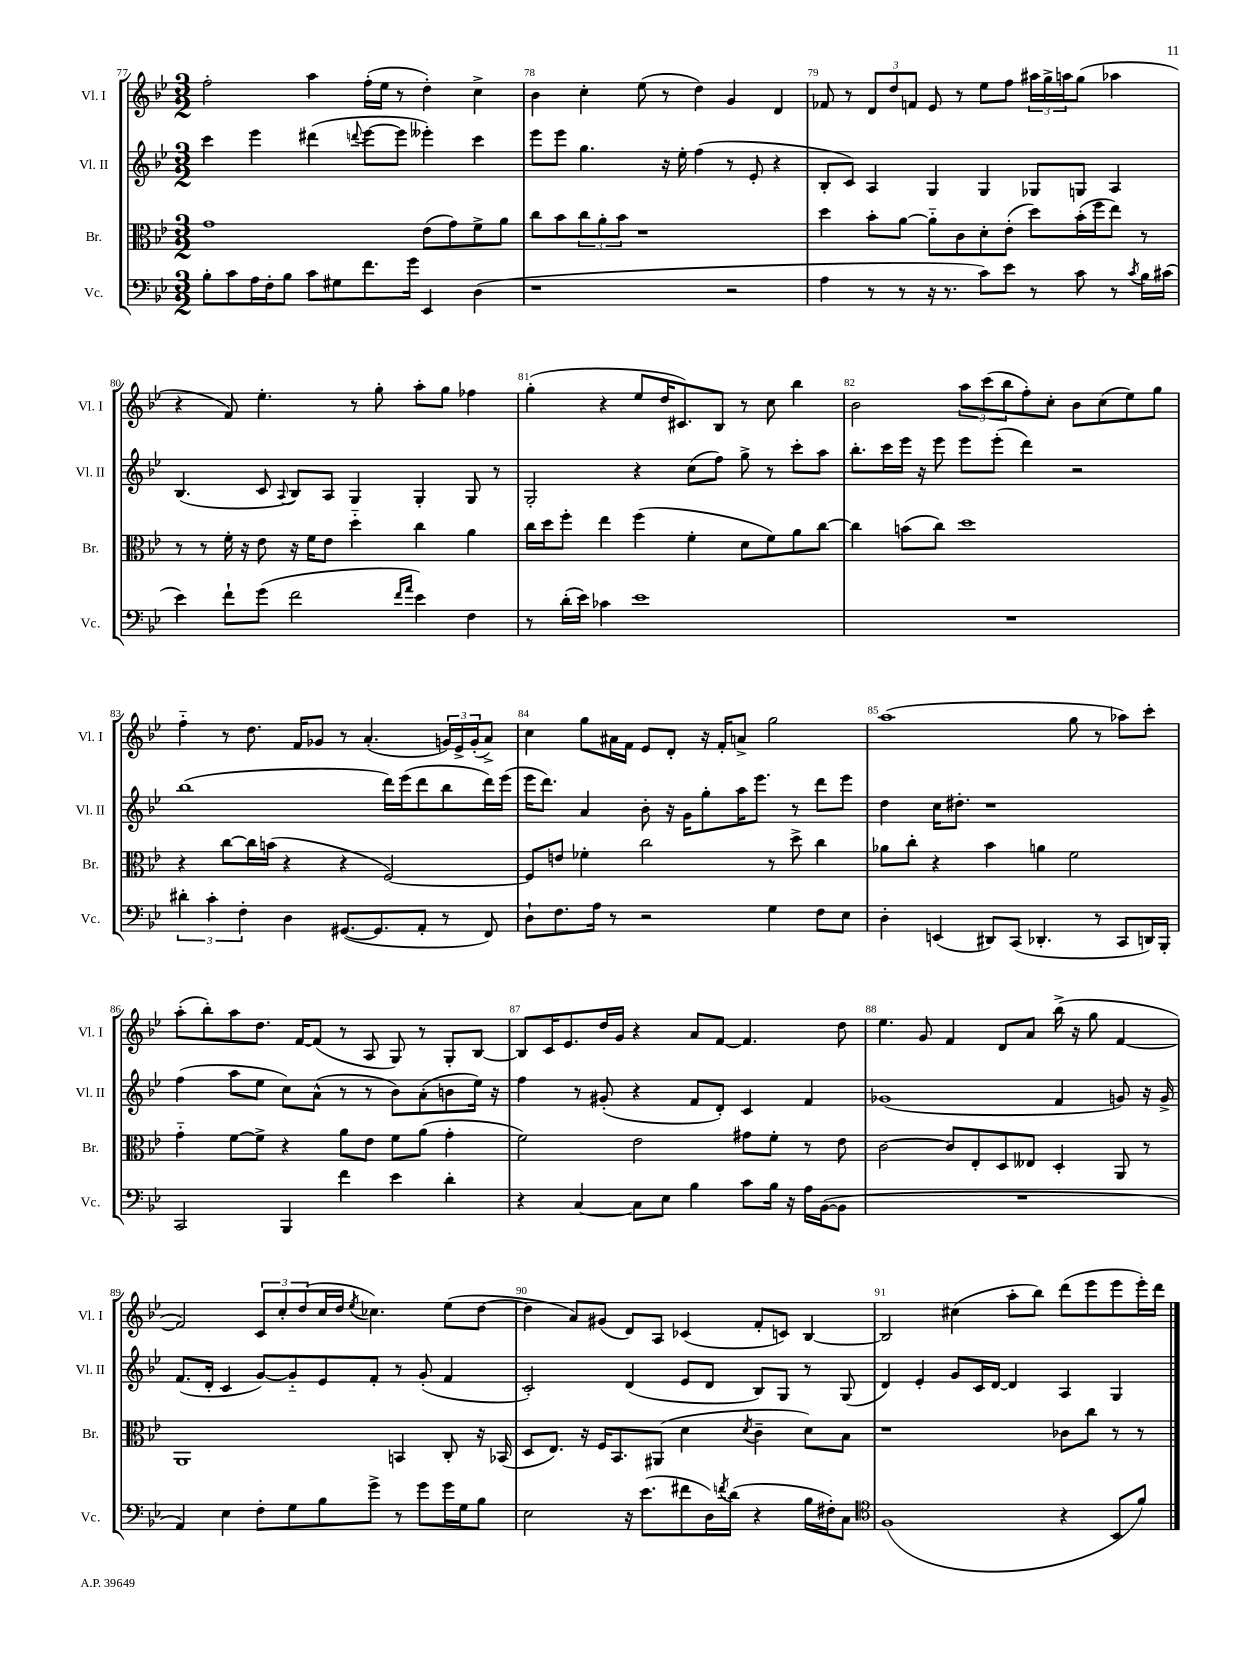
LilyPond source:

<<
\new StaffGroup <<
\new Staff = "s0" \with { instrumentName = "Vl. I" shortInstrumentName = "Vl. I" } {
    \clef treble \key bes \major \numericTimeSignature \time 3/2
    f''2-. a''4 f''16-.( ees''16 r8 d''4-.) c''4-> |
    bes'4 c''4-. ees''8( r8 d''4) g'4 d'4 |
    fes'8 r8 \tuplet 3/2 { d'8 d''8 f'8 } ees'8 r8 ees''8 f''8 \tuplet 3/2 { ais''16 g''16-> a''16 } g''8( aes''4 |
    r4 f'8) ees''4.-. r8 g''8-. a''8-. g''8 fes''4 |
    g''4-.( r4 ees''8 d''16 cis'8.) bes8 r8 c''8 bes''4 |
    bes'2 \tuplet 3/2 { a''8 c'''8( bes''8 } f''8-.) c''8-. bes'8 c''8( ees''8) g''8 |
    f''4-_ r8 d''8. f'16 ges'8 r8 a'4.-.( \tuplet 3/2 { g'16) ees'16-> g'16-.( } a'8->) |
    c''4 g''8 ais'16 f'16 ees'8 d'8-. r16 f'16-. a'8-> g''2 |
    a''1( g''8 r8 aes''8) c'''8-. |
    a''8-.( bes''8-.) a''8 d''8. f'16~ f'8( r8 a8 g8) r8 g8-. bes8~ |
    bes8 c'16 ees'8. d''16 g'16 r4 a'8 f'8~ f'4. d''8 |
    ees''4. g'8 f'4 d'8 a'8 bes''16->( r16 g''8 f'4~ |
    f'2) \tuplet 3/2 { c'8 c''8-. d''8( } c''16 d''16 \acciaccatura { ees''8 } ces''4.) ees''8( d''8~ |
    d''4 a'8) gis'8( d'8) a8 ces'4( f'8-. c'8) bes4~ |
    bes2 cis''4( a''8-. bes''8) d'''8( ees'''8 ees'''8 ees'''16-.) d'''16 \bar "|." |
}
\new Staff = "s1" \with { instrumentName = "Vl. II" shortInstrumentName = "Vl. II" } {
    \clef treble \key bes \major \numericTimeSignature \time 3/2
    c'''4 ees'''4 dis'''4( \appoggiatura { d'''8 } ees'''8~ ees'''8 eeses'''4-.) c'''4 |
    ees'''8 ees'''8 g''4. r16 ees''16-. f''4( r8 ees'8-. r4 |
    bes8-. c'8) a4 g4 g4 ges8 g8 a4 |
    bes4.( c'8 \appoggiatura { a8 } bes8) a8 g4 g4-. g8 r8 |
    g2-. r4 c''8( f''8) g''8-> r8 c'''8-. a''8 |
    bes''8.-. c'''16 ees'''16 r16 ees'''8 ees'''8 ees'''8-.( d'''4) r2 |
    bes''1( d'''16) ees'''16( d'''8 bes''8 d'''16) ees'''16( |
    ees'''16 d'''8.) a'4 bes'8-. r16 g'16 g''8-. a''16 ees'''8. r8 d'''8 ees'''8 |
    d''4 c''16 dis''8.-. r1 |
    f''4( a''8 ees''8 c''8) a'8-^( r8 r8 bes'8) a'8-.( b'8 ees''16) r16 |
    f''4 r8 gis'8-.( r4 f'8 d'8-.) c'4 f'4 |
    ges'1( f'4 g'8) r16 g'16-> |
    f'8.( d'16-. c'4 g'8~) g'8-_ ees'8 f'8-. r8 g'8-.( f'4 |
    c'2-.) d'4( ees'8 d'8 bes8) g8 r8 g8( |
    d'4) ees'4-. g'8 c'16 d'16~ d'4 a4 g4 \bar "|." |
}
\new Staff = "s2" \with { instrumentName = "Br." shortInstrumentName = "Br." } {
    \clef alto \key bes \major \numericTimeSignature \time 3/2
    g'1 ees'8( g'8) f'8-> a'8 |
    c''8 bes'8 \tuplet 3/2 { c''8 a'8-. bes'8 } r1 |
    d''4 bes'8-. a'8~ a'8-_ c'8 d'8-. ees'8-.( d''8) bes'16-.( f''16 ees''8) r8 |
    r8 r8 f'16-. r16 ees'8 r16 f'16 ees'8 d''4-_ c''4 a'4 |
    c''16 d''16 f''8-. ees''4 f''4( f'4-. d'8 f'8) a'8 c''8~ |
    c''4 b'8( c''8) d''1 |
    r4 c''8~ c''16 b'16( r4 r4 f2~) |
    f8 e'8 fes'4-. c''2 r8 d''8-> c''4 |
    aes'8 c''8-. r4 bes'4 a'4 f'2 |
    g'4-_ f'8~ f'8-> r4 a'8 ees'8 f'8 a'8( g'4-. |
    f'2) ees'2 gis'8 f'8-. r8 ees'8 |
    c'2~ c'8 ees8-. d8 eeses8 d4-. a,8 r8 |
    a,1 b,4 c8-. r16 bes,16( |
    d8 ees8.) r16 f16 bes,8. ais,8( d'4 \acciaccatura { d'8 } c'4-- d'8) bes8 |
    r1 ces'8 c''8 r8 r8 \bar "|." |
}
\new Staff = "s3" \with { instrumentName = "Vc." shortInstrumentName = "Vc." } {
    \clef bass \key bes \major \numericTimeSignature \time 3/2
    bes8-. c'8 a16 f16-. bes8 c'8 gis8 f'8. g'16 ees,4 d4( |
    r1 r2 |
    a4 r8 r8 r16 r8. c'8) ees'8 r8 c'8 r8 \acciaccatura { c'8 } bes16 cis'16( |
    ees'4) f'8-! g'8( f'2 \grace { f'16 a'16 } ees'4) f4 |
    r8 d'16-.( ees'16) ces'4 ees'1 |
    R1. |
    \tuplet 3/2 { dis'4-. c'4-. f4-. } d4 gis,8.~( gis,8. a,8-. r8 f,8) |
    d8-! f8. a16 r8 r2 g4 f8 ees8 |
    d4-. e,4( dis,8) c,8( des,4.-. r8 c,8 d,16) bes,,16-. |
    c,2 bes,,4 f'4 ees'4 d'4-. |
    r4 c4~ c8 ees8 bes4 c'8 bes16 r16 a16 bes,16~( bes,8 |
    R1. |
    a,4) ees4 f8-. g8 bes8 g'8-> r8 g'8 g'16 g16 bes8 |
    ees2 r16 ees'8.( fis'8 d16) \acciaccatura { f'8 } d'16( r4 bes16 fis16-.) c8 |
    \clef tenor f1( r4 bes,8 f'8) \bar "|." |
}
>>
>>
\layout { \context { \Score currentBarNumber = #77 \override BarNumber.break-visibility = ##(#f #t #t) barNumberVisibility = #all-bar-numbers-visible } }
